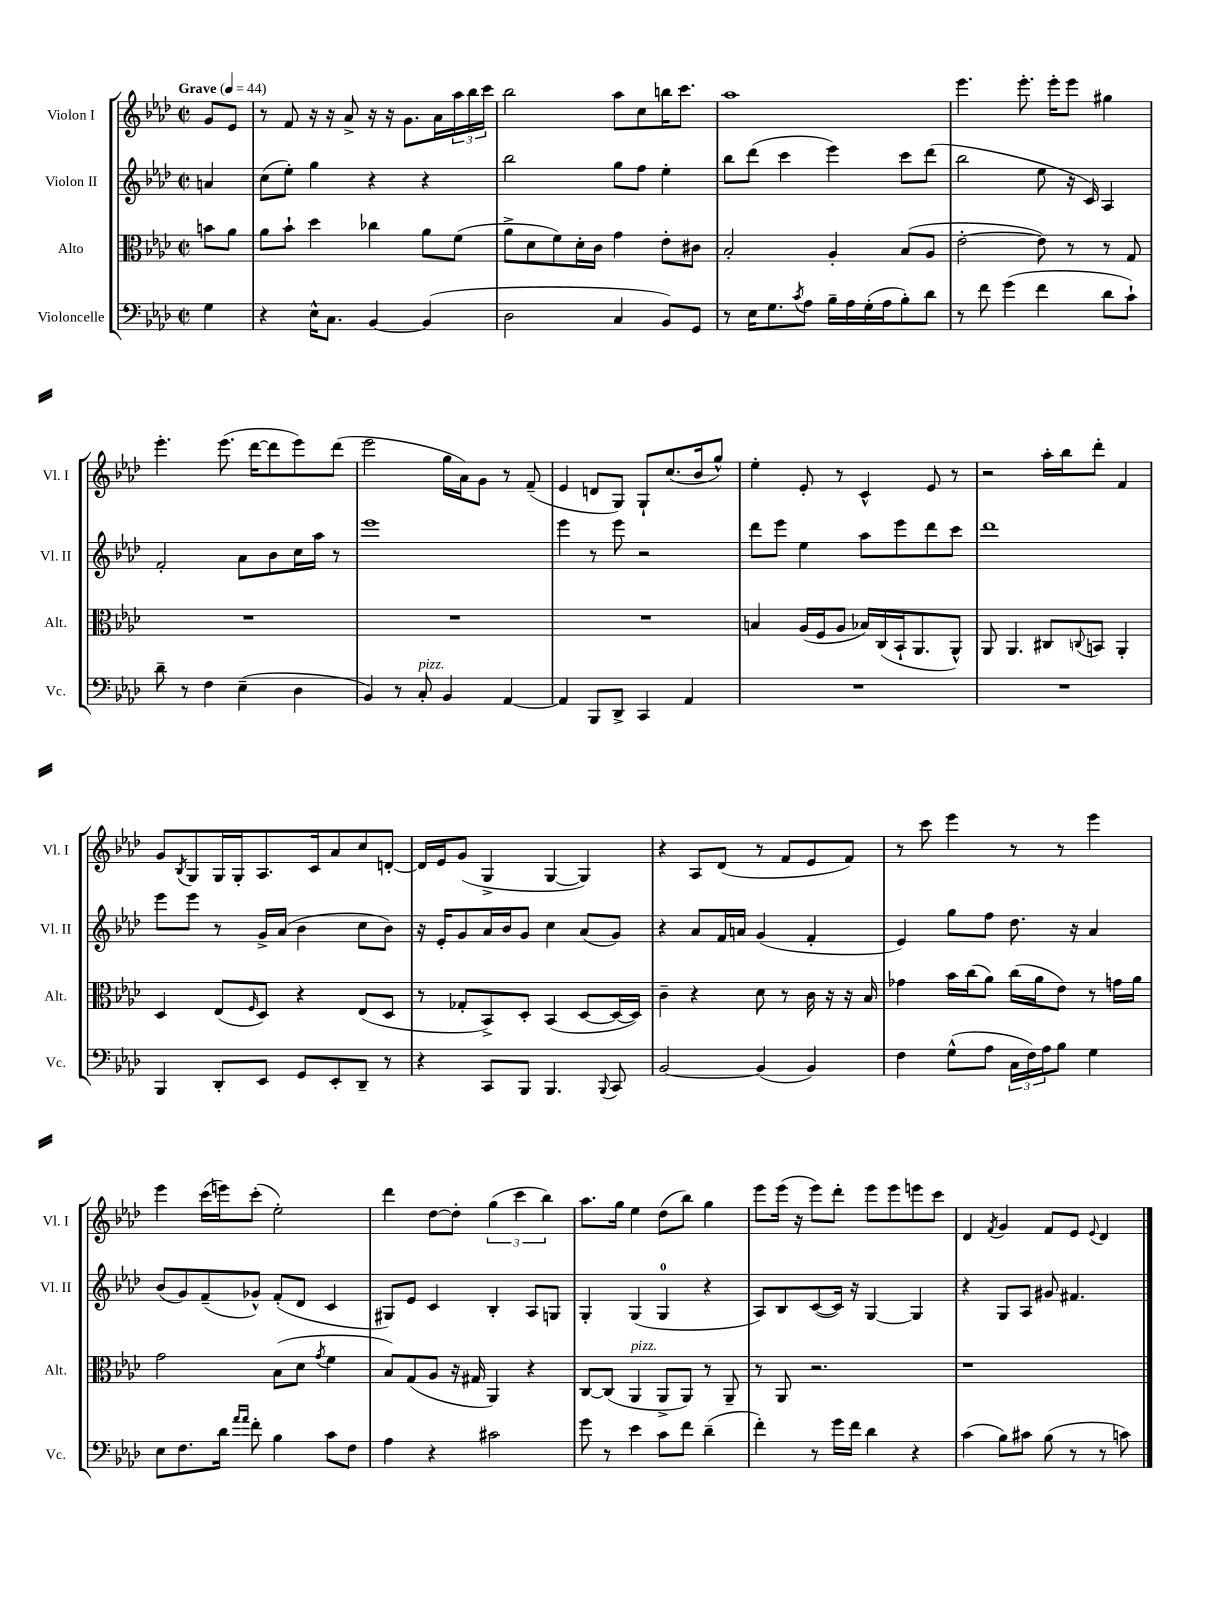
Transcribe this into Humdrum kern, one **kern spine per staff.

**kern	**kern	**kern	**kern
*part4	*part3	*part2	*part1
*staff4	*staff3	*staff2	*staff1
*I"Violoncelle	*I"Alto	*I"Violon II	*I"Violon I
*I'Vc.	*I'Alt.	*I'Vl. II	*I'Vl. I
*clefF4	*clefC3	*clefG2	*clefG2
*k[b-e-a-d-]	*k[b-e-a-d-]	*k[b-e-a-d-]	*k[b-e-a-d-]
*M2/2	*M2/2	*M2/2	*M2/2
*met(c|)	*met(c|)	*met(c|)	*met(c|)
*MM44	*MM44	*MM44	*MM44
=	=	=	=
!	!	!	!LO:TX:a:B:t=Grave
4G\	8bn\L	4an/	8g/L
.	8a-\J	.	8e-/J
=1	=1	=1	=1
4r	8a-\L	(8cc\L	8r
.	8b-`\J	8ee-'\J)	8f/
16E-^^\KL	4dd-\	4gg\	16r
8.C\J	.	.	16r
.	.	.	8a-^/
[4BB-/	4cc-X\	4r	16r
.	.	.	16r
.	.	.	8.g\L
(4BB-/]	8a-\L	4r	.
.	.	.	16a-\L
.	(8f\J	.	24aa-\
.	.	.	24bb-\
.	.	.	24ccc\JJ
=2	=2	=2	=2
2D-\	8a-^\L	2bb-\	2bb-\
.	8d-\	.	.
.	8f\)	.	.
.	16d-'\L	.	.
.	16c\JJ	.	.
4C/	4g\	8gg\L	8aa-\L
.	.	8ff\J	8cc\
8BB-/L)	8e-'\L	4ee-'\	16bbn\K
.	.	.	8.ccc\J
8GG/J	8c#X\J	.	.
=3	=3	=3	=3
8r	2B-'/	8bb-\L	1aa-
16E-\KL	.	(8ddd-\J	.
8.G\	.	.	.
.	.	4ccc\	.
8qc/	.	.	.
8A-\J	.	.	.
16B-~\LL	4A-'/	4eee-\)	.
16A-\	.	.	.
(16G'\	.	.	.
16A-\J	.	.	.
8B-'\)	(8B-/L	8ccc\L	.
8d-\J	8A-/J	(8ddd-\J	.
=4	=4	=4	=4
8r	[2e-'\	2bb-\	4.eee-\
8f\	.	.	.
(4g\	.	.	.
.	.	.	8.eee-'\
4f\	8e-\])	8ee-\	.
.	.	.	16eee-'\KL
.	8r	16r	8eee-\J
.	.	16c/)	.
8d-\L	8r	4A-/	4gg#X\
8c`\J)	8G/	.	.
!!LO:LB:g=z
=5	=5	=5	=5
8d-~\	1r	2f'/	4.eee-'\
8r	.	.	.
4F\	.	.	.
.	.	.	(8.eee-\
(4E-~\	.	8a-\L	.
.	.	.	[16ddd-\KL
.	.	8b-\	8ddd-\]
4D-\	.	16cc\L	8eee-\)
.	.	16aa-\JJ	.
.	.	8r	(8ddd-\J
=6	=6	=6	=6
4BB-/)	1r	1eee-	2eee-\
8r	.	.	.
!LO:TX:a:i:t=pizz.	!	!	!
8C'/	.	.	.
4BB-/	.	.	16gg\LL
.	.	.	16a-\J)
.	.	.	8g\J
[4AA-/	.	.	8r
.	.	.	(8f~/
=7	=7	=7	=7
4AA-/]	1r	4eee-\	4e-/
8BBB-/L	.	8r	8dn/L
8DD-^/J	.	8eee-\	8G/J)
4CC/	.	2r	8G`/L
.	.	.	(8.cc/
4AA-/	.	.	.
.	.	.	16b-/k
.	.	.	8gg^^/J)
=8	=8	=8	=8
1r	4Bn/	8ddd-\L	4ee-'\
.	.	8eee-\J	.
.	(16A-/LL	4ee-\	8e-'/
.	16F/J	.	.
.	8A-/J	.	8r
.	16B-X/LL)	8aa-\L	4c^^/
.	(16C/	.	.
.	16BB-`/J	8eee-\	.
.	8.AA-/	.	.
.	.	8ddd-\	8e-/
.	8AA-^^/J)	8ccc\J	8r
=9	=9	=9	=9
1r	8AA-/	1ddd-	2r
.	4.AA-/	.	.
.	8C#X/L	.	16aa-'\LL
.	.	.	16bb-\J
.	8qqCn/	.	.
.	8BBn/J	.	8ddd-'\J
.	4AA-'/	.	4f/
!!LO:LB:g=z
=10	=10	=10	=10
4BBB-/	4D-/	8eee-\L	8g/L
.	.	.	8qB-/
.	.	8eee-\J	8G/
8DD-'/L	(8E-/L	8r	16G/L
.	.	.	16G'/J
.	16qqF/	.	.
8EE-/J	8D-/J)	16g^/LL	8.A-/
.	.	(16a-/JJ	.
8GG/L	4r	4b-\	.
.	.	.	16c/k
8EE-'/	.	.	8a-/
8DD-~/J	(8E-/L	8cc\L	8cc/
8r	8D-/J	8b-\J)	[8dn'/J
=11	=11	=11	=11
4r	8r	16r	16d/LL]
.	.	16e-'/KL	16e-/J
.	8G-X'/L	8g/	(8g/J
8CC/L	8BB-^/)	16a-/L	4G^/
.	.	16b-/J	.
8BBB-/J	8D-'/J	8g/J	.
4.BBB-/	(4BB-/	4cc\	[4G/
.	[8D-/L	(8a-/L	4G/])
8qqBBB-/	.	.	.
8CC/	16D-/L_	8g/J)	.
.	16D-/JJ])	.	.
=12	=12	=12	=12
[2BB-/	4c~\	4r	4r
.	4r	8a-/L	8A-/L
.	.	16f/L	(8d-/J
.	.	16an/JJ	.
(4BB-/]	8d-\	(4g/	8r
.	8r	.	8f/L
4BB-/)	16c\	4f'/	8e-/
.	16r	.	.
.	16r	.	8f/J)
.	16B-/	.	.
=13	=13	=13	=13
4F\	4g-X\	4e-/)	8r
.	.	.	8ccc\
(8G^^\L	16b-\LL	8gg\L	4eee-\
.	(16cc\J	.	.
8A-\J	8a-\J)	8ff\J	.
24C\LL	(16cc\LL	8.dd-\	8r
24F\)	.	.	.
.	16a-\J	.	.
24A-\J	.	.	.
8B-\J	8e-\J)	.	8r
.	.	16r	.
4G\	8r	4a-/	4eee-\
.	16gn\LL	.	.
.	16a-\JJ	.	.
!!LO:LB:g=z
=14	=14	=14	=14
8E-\L	2g\	(8b-/L	4eee-\
8.F\	.	8g/)	.
.	.	(8f~/	(16ccc\LL
16d-\Jk	.	.	16eeen\J)
16qqa-/LL	.	.	.
16qqa-/JJ	.	.	.
8f'\	.	8g-X^^/J)	(8ccc'\J
4B-\	(8B-\L	(8f'/L	2ee-'\)
.	8d-\J	8d-/J	.
.	8qg/	.	.
8c\L	4f\	4c/	.
8F\J	.	.	.
=15	=15	=15	=15
4A-\	8B-/L)	8G#X/L)	4ddd-\
.	(8G/	8e-/J	.
4r	8A-/J	4c/	[8dd-\L
.	16r	.	8dd-'\J]
.	16G#X/	.	.
2c#X\	4AA-/)	4B-'/	(6gg\
.	.	.	6ccc\
.	4r	8A-/L	.
.	.	.	6bb-\)
.	.	8Gn/J	.
=16	=16	=16	=16
8g\	[8C/L	4G'/	8.aa-\L
8r	(8C/J]	.	.
.	.	.	16gg\Jk
!	!LO:TX:a:i:t=pizz.	!	!
4e-\	4AA-/	(4G/	4ee-\
8c\L	8AA-^/L	4G/	(8dd-\L
8f\J	8AA-/J)	.	8bb-\J)
(4d-~\	8r	4r	4gg\
.	8AA-~/	.	.
=17	=17	=17	=17
4f'\)	8r	8A-/L)	8eee-\L
.	8AA-/	8B-/	(16eee-\Jk
.	.	.	16r
8r	2.r	([8c/	8eee-\L)
16g\LL	.	16c/Jk])	8ddd-'\J
16f\JJ	.	16r	.
4d-\	.	[4G/	8eee-\L
.	.	.	8eee-\
4r	.	4G/]	8eeen\
.	.	.	8ccc\J
=18	=18	=18	=18
(4c\	1r	4r	4d-/
.	.	.	8qf/
8B-\L)	.	8G/L	4g/
8c#X\J	.	8A-/J	.
(8B-\	.	8g#X/	8f/L
8r	.	4.f#X/	8e-/J
.	.	.	8qqe-/
8r	.	.	4d-/
8cn\)	.	.	.
==	==	==	==
*-	*-	*-	*-
